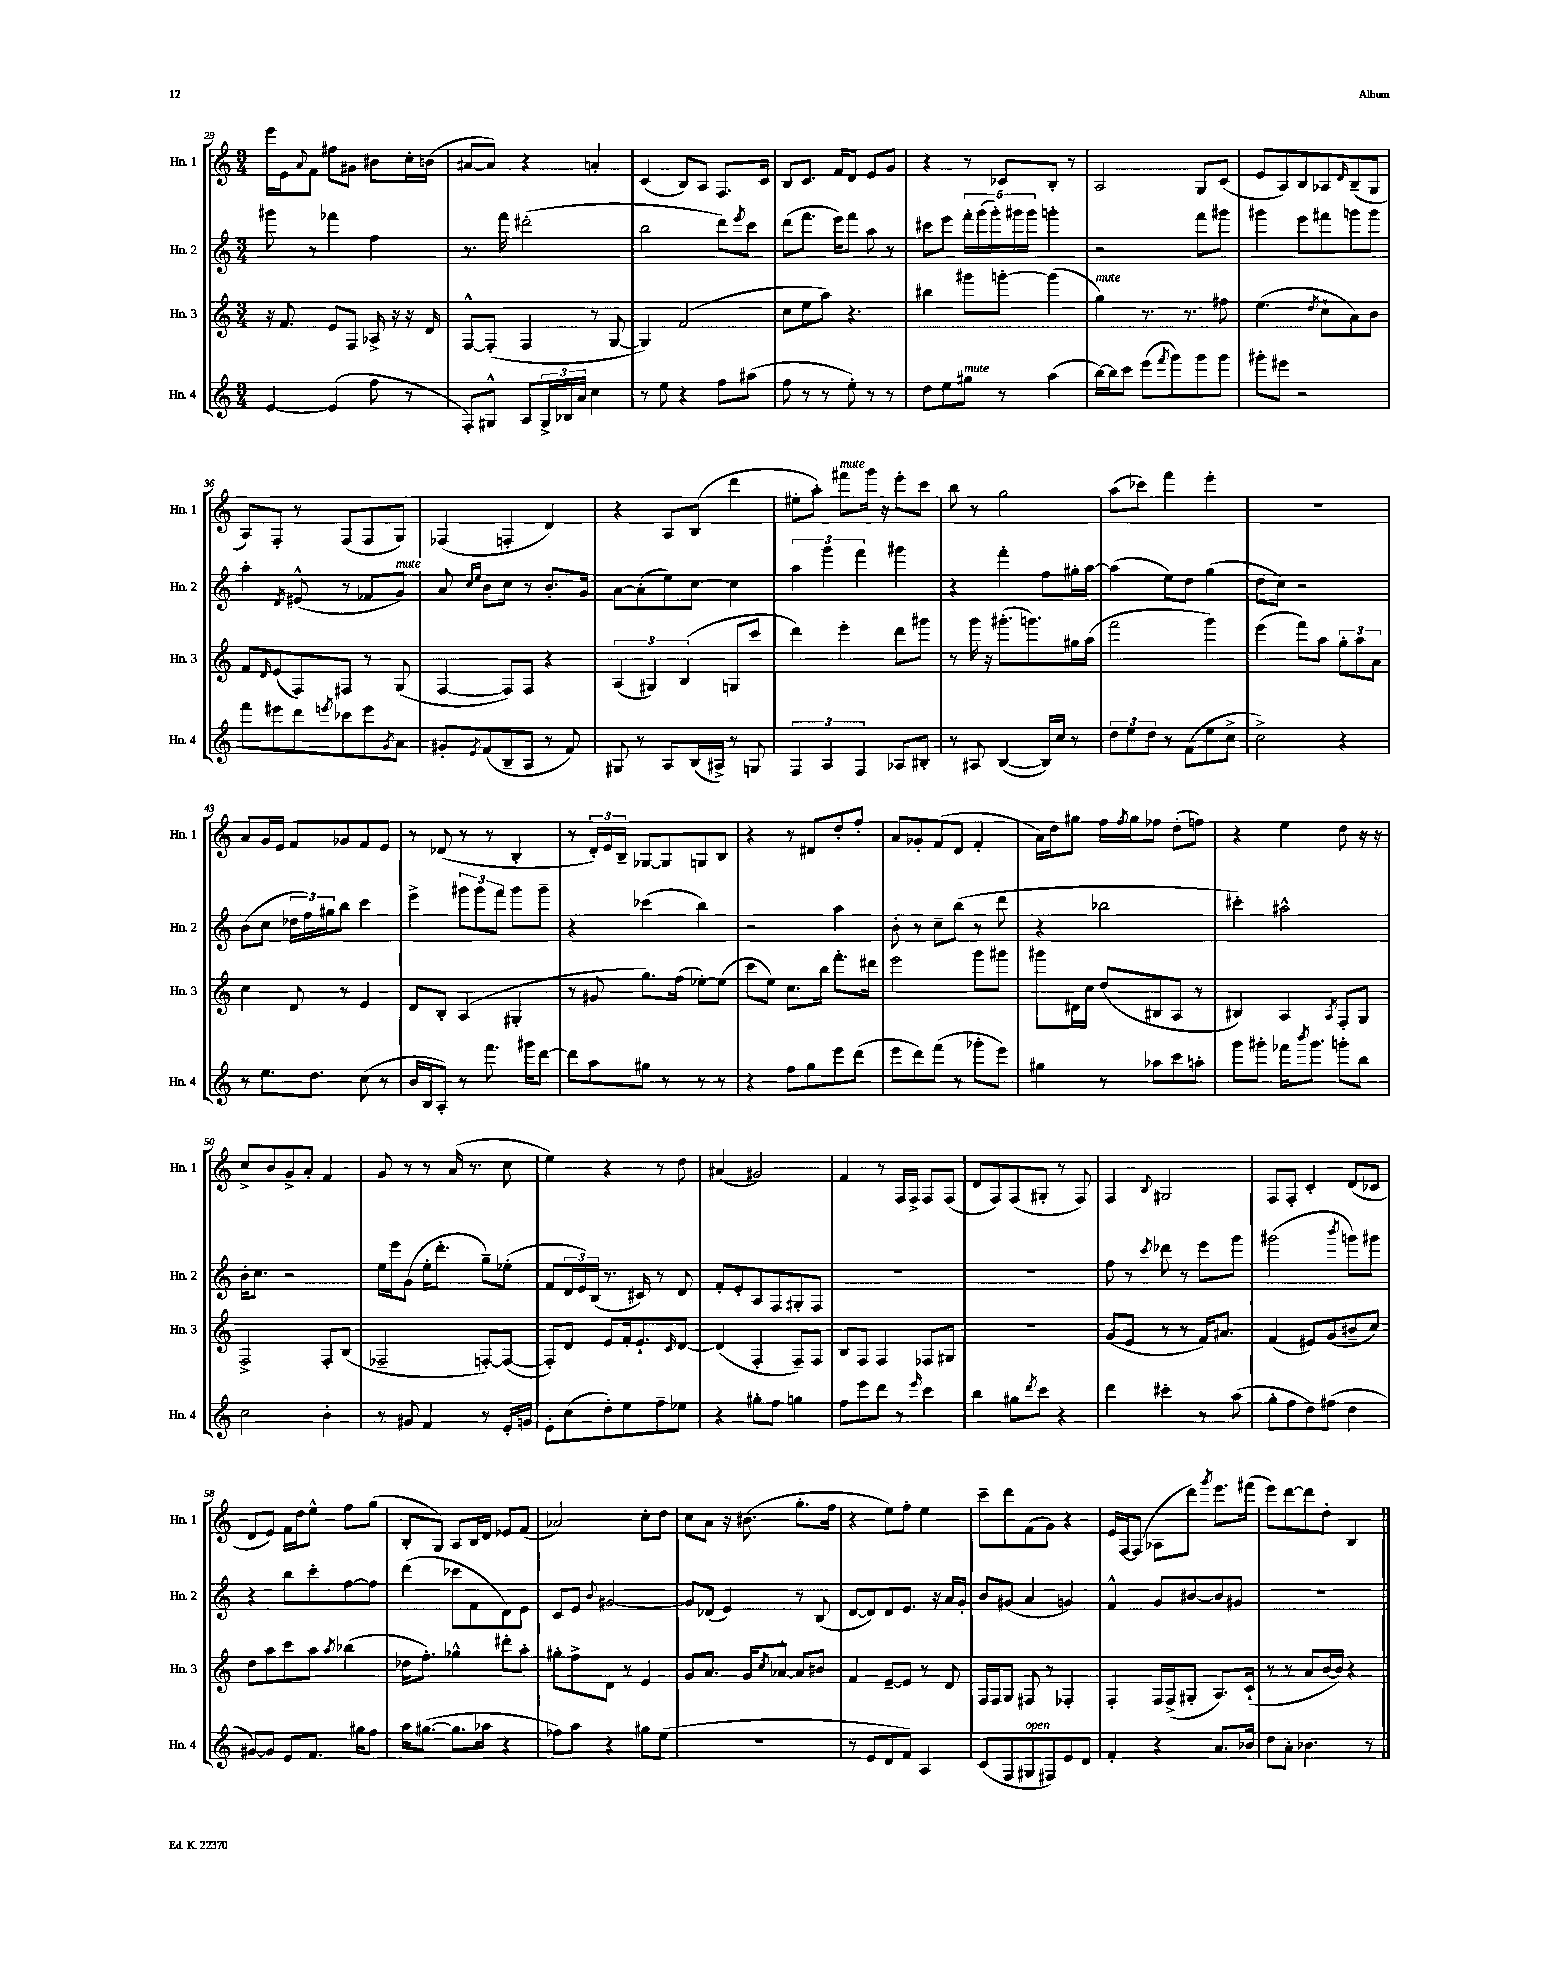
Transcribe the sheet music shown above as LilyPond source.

<<
\new StaffGroup <<
\new Staff = "s0" \with { instrumentName = "Hn. 1" shortInstrumentName = "Hn. 1" } {
    \clef treble \key c \major \numericTimeSignature \time 3/4
    e'''16 e'16 \appoggiatura { a'8 } f'8 fis''8 gis'8 bis'8 c''16-. b'16( |
    ais'8~ ais'8) r4 a'4-. |
    c'4( b8) a8 f8. c'16 |
    b8 c'8. f'16 d'8 e'8 g'8 |
    r4 r8 ces'8 b8-. r8 |
    a2 g8 c'8( |
    e'8 a8) b8 aes8 \grace { d'16 } b8--( g8 |
    a8) f8-. r8 f8( f8 g8) |
    fes4( f4-. d'4) |
    r4 a8 b8( d'''4 |
    eis''8-. a''8-.) fis'''8^\markup { \italic "mute" } g'''16 r16 e'''8-. c'''8 |
    b''8 r8 g''2 |
    a''8( ces'''8) f'''4 e'''4-. |
    R2. |
    a'8 g'16 e'16 f'8 ges'8 f'8 e'8 |
    r8 des'8( r8 r8 b4-. |
    r8 \tuplet 3/2 { d'16-.) e'16 b16-- } ges8~ ges8 g8 b8 |
    r4 r8 dis'8 d''8-. f''8-. |
    a'8 ges'8-. f'8( d'8 f'4-. |
    a'16) d''16 gis''8 f''16 \acciaccatura { f''8 } gis''16 fes''8 d''8-.( f''8) |
    r4 e''4 d''8 r16 r16 |
    c''8-> b'8 g'8-> a'8-. f'4 |
    g'8 r8 r8 a'16( r8. c''8 |
    e''4) r4 r8 d''8 |
    ais'4( gis'2) |
    f'4 r8 f16 f16-> f8 f8( |
    d'8 f8) f8( gis8-. r8 f8) |
    f4 \appoggiatura { b8 } gis2 |
    f8 f8-. c'4-. d'8( ces'8 |
    d'8 e'8) f'16 d''16 e''8-^ f''8 g''8( |
    b8-. g8) a8 b16 d'16 ees'8 f'8( |
    aes'2) c''8-. d''8 |
    c''8 a'8 r16 bis'8.( g''8.-. f''16 |
    r4 e''8) f''8-. e''4 |
    c'''8-- d'''8 f'8( g'8) r4 |
    e'16 f16~ f8( aes8 d'''8) \acciaccatura { g'''8 } e'''8. fis'''16( |
    e'''8) d'''8~ d'''8 d''8-. b4 \bar "|." |
}
\new Staff = "s1" \with { instrumentName = "Hn. 2" shortInstrumentName = "Hn. 2" } {
    \clef treble \key c \major \numericTimeSignature \time 3/4
    gis'''8 r8 fes'''4 f''4 |
    r8. f'''16 dis'''2-.( |
    b''2 d'''8) \acciaccatura { e'''8 } c'''8 |
    d'''8( f'''8. e'''16) f'''8 a''8 r8 |
    cis'''8 e'''8 \tuplet 5/4 { f'''16-. g'''16( g'''16-.) gis'''16 gis'''16 } g'''4-. |
    r2 f'''8 gis'''8 |
    gis'''4 e'''8 fis'''8 g'''8 g'''8 |
    a''4-. \acciaccatura { d'8 } eis'8-^( r8 fes'8 g'8^\markup { \italic "mute" }) |
    a'8 \grace { c''16 e''16 } b'8 c''8 r8 b'8.-. g'16 |
    a'8~ a'8-.( e''8) c''8~ c''4 |
    \tuplet 3/2 { a''4 g'''4 f'''4 } gis'''4 |
    r4 f'''4-. f''8 gis''16-. a''16~ |
    a''4( e''8) d''8 g''4( |
    d''8 c''8) r2 |
    b'8( c''8 \tuplet 3/2 { des''16 f''16) gis''16 } b''8 c'''4 |
    e'''4-> \tuplet 3/2 { gis'''8 gis'''8 f'''8 } gis'''8 gis'''8-- |
    r4 ces'''4( b''4) |
    r2 a''4 |
    b'8-. r8 c''8-- b''8( r8 d'''8 |
    r4 bes''2 |
    cis'''4-.) ais''2-^ |
    b'16-. c''8. r2 |
    e''16 e'''16 g'8( e''16-. d'''8.-. g''8--) ees''8-.( |
    f'8 \tuplet 3/2 { d'16 e'16) b16( } r8. cis'16) r8 d'8 |
    f'8-. e'8-. a8 f8 gis8-. f8 |
    R2. |
    R2. |
    f''8 r8 \acciaccatura { c'''8 } des'''8 r8 e'''8 g'''8 |
    gis'''2( \acciaccatura { b'''8 } g'''8) gis'''8 |
    r4 b''8 c'''8-. f''8~ f''8 |
    d'''4( ces'''8 f'8 d'8) e'8 |
    c'8 e'8 \appoggiatura { b'8 } gis'2~ |
    gis'8 des'8( e'4) r8 b8( |
    d'8~ d'8) d'8 e'8. r16 a'16 g'16-. |
    b'8 gis'8( a'4 g'4) |
    f'4-^ g'8 bis'8~ bis'8 gis'8 |
    R2. \bar "|." |
}
\new Staff = "s2" \with { instrumentName = "Hn. 3" shortInstrumentName = "Hn. 3" } {
    \clef treble \key c \major \numericTimeSignature \time 3/4
    r16 f'8. e'8 f8 aes16-> r16 r16 d'16 |
    f8~-^ f8-.( f4 r8 g8~ |
    g4) f'2( |
    c''8 e''8 a''8) r4. |
    bis''4 gis'''8 g'''8~-. g'''4( |
    g''4^\markup { \italic "mute" }) r8. r8. fis''8 |
    e''4.( \acciaccatura { d''8 } c''8-! a'8) b'8 |
    f'8 \grace { d'16 } e'8( f8) fis8 r8 g8( |
    f4~ f8) f8 r4 |
    \tuplet 3/2 { a4( gis4) b4( } g8 c'''8 |
    d'''4) e'''4-. d'''8 gis'''8 |
    r8 g'''16 r16 gis'''8.-.( g'''8.) gis''16 a''16( |
    f'''2 g'''4) |
    e'''4( f'''8) a''8 \tuplet 3/2 { g''8-. a''8 a'8 } |
    c''4 d'8 r8 e'4 |
    d'8 b8-. a4( gis4-. |
    r8 gis'8 g''8.) f''16( ees''8~-.) ees''8( |
    c'''8 e''8) c''8. b''16 f'''8.-. dis'''16 |
    e'''2 g'''8 gis'''8 |
    gis'''8 dis'16 c''16 d''8( bis8 a8 r8 |
    bis4) a4 \acciaccatura { a8 } f8-. g8 |
    f2-> f8-. b8( |
    fes2-- f8~-.) f8~( |
    f8-.) d'8 e'8 f'16-. e'8.-! \grace { c'16 } d'8~ |
    d'4( f4-. f8--) f8 |
    b8 f8 f4 fes8 gis8 |
    R2. |
    g'8( e'8 r8 r8 f'16) ais'8. |
    f'4( eis'8) g'8( bis'8-- c''8) |
    d''8 a''8 c'''8 a''8 \acciaccatura { a''8 } bes''4( |
    des''16 f''8.-.) ges''4-^ dis'''8-. a''8-. |
    gis''8-. f''8-> d'8 r8 e'4 |
    g'8 a'8. g'16 \acciaccatura { c''8 } aes'8~-^ aes'8 bis'8 |
    f'4 e'8~-- e'8 r8 d'8 |
    f16 f16 g8 fis8 r8 fes4-. |
    f4-. f16 f16->( gis8-. a8.) c'16-!( |
    r8 r8 a'8 b'16~ b'16) r4 \bar "|." |
}
\new Staff = "s3" \with { instrumentName = "Hn. 4" shortInstrumentName = "Hn. 4" } {
    \clef treble \key c \major \numericTimeSignature \time 3/4
    e'4~ e'4( f''8 r8 |
    f8-.) gis8-^ a8 \tuplet 3/2 { gis16-> bes16 a'16 } c''4 |
    r8 e''8 r4 f''8 ais''8( |
    f''8 r8 r8 e''8-.) r8 r8 |
    d''8 e''8 gis''8^\markup { \italic "mute" } r8 a''4( |
    b''16~) b''16 c'''8 e'''8( \acciaccatura { f'''8 } g'''8) g'''8 g'''8 |
    gis'''8-. eis'''8 r2 |
    f'''8 eis'''8 d'''8 \acciaccatura { e'''8 } ces'''8 e'''8 \acciaccatura { g'8 } a'8 |
    gis'8-. \acciaccatura { e'8 } f'8( b8-- a8 r8 f'8) |
    gis8 r8 a8 b16( ais16->) r8 g8 |
    \tuplet 3/2 { f4 a4 f4 } aes8 bis8-. |
    r8 ais8 b4~( b16) c''16 r8 |
    \tuplet 3/2 { d''8 e''8 d''8 } r8 f'8( e''8 c''8-> |
    c''2->) r4 |
    r8 e''8. d''8. c''8( r8 |
    b'16 b16 a8-.) r8 f'''8. gis'''16 d'''8~ |
    d'''8 a''8 gis''8 r8 r8 r8 |
    r4 f''8 g''8 e'''8 d'''8( |
    e'''8 d'''8) f'''8( r8 ges'''8-. e'''8) |
    gis''4 r8 aes''8 c'''8 a''8-. |
    g'''8 gis'''8-. fes'''16 \acciaccatura { b'''8 } gis'''8. g'''8-. b''8 |
    c''2 b'4-. |
    r8 gis'8 f'4 r8 e'16-. g'16 |
    e'8-. c''8( d''8-.) e''8 f''8-- ees''8 |
    r4 gis''8-. f''8 g''4 |
    f''8 e'''8 d'''8 r8 \grace { e'''16 } c'''4 |
    b''4 gis''8 \acciaccatura { d'''8 } c'''8 r4 |
    d'''4 cis'''4-. r8 a''8( |
    g''8-. f''8 d''8) fis''8( d''4 |
    gis'8~) gis'8 e'8 f'8. gis''16 f''8 |
    a''16 gis''8.~( gis''8. aes''16 r4 |
    fes''8) a''8 r4 gis''8 e''8( |
    R2. |
    r8 e'8 d'8 f'8) a4 |
    c'8( f8 gis8^\markup { \italic "open" } fis8) e'8 d'8 |
    f'4-. r4 a'8. bes'16 |
    d''8 a'8-. bes'4. r8 \bar "|." |
}
>>
>>
\layout { \context { \Score currentBarNumber = #29 } }
